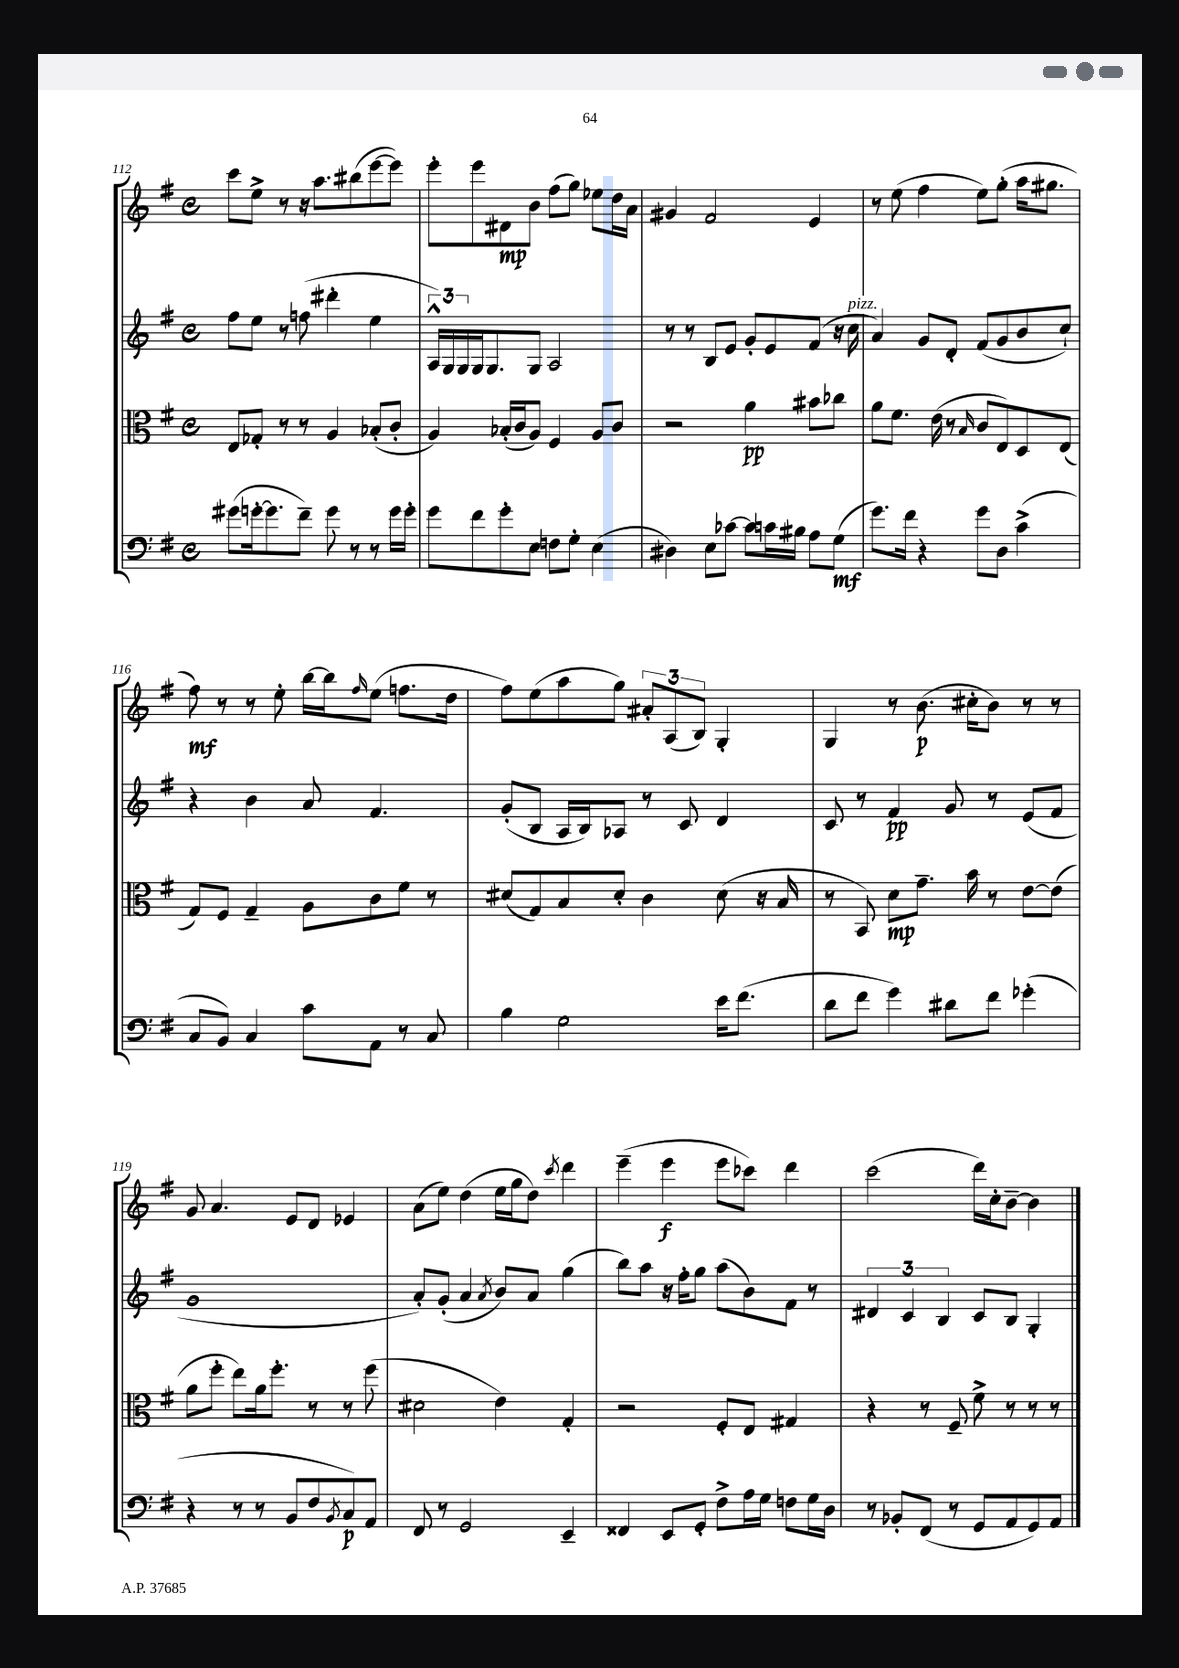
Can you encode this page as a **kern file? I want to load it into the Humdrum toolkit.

**kern	**dynam	**kern	**dynam	**kern	**dynam	**kern	**dynam
*part4	*part4	*part3	*part3	*part2	*part2	*part1	*part1
*staff4	*staff4	*staff3	*staff3	*staff2	*staff2	*staff1	*staff1
*clefF4	*	*clefC3	*	*clefG2	*	*clefG2	*
*k[f#]	*	*k[f#]	*	*k[f#]	*	*k[f#]	*
*M4/4	*	*M4/4	*	*M4/4	*	*M4/4	*
*met(c)	*	*met(c)	*	*met(c)	*	*met(c)	*
=112	=112	=112	=112	=112	=112	=112	=112
(8g#X\L	.	8E/L	.	8ff#\L	.	8ccc\L	.
[16gn'\k	.	8G-X'/J	.	8ee\J	.	8ee^\J	.
8.g\]	.	.	.	.	.	.	.
.	.	8r	.	8r	.	8r	.
8f#~\J)	.	8r	.	(8ffn\	.	16r	.
.	.	.	.	.	.	8.aa\L	.
8g\	.	4A/	.	4ddd#X'\	.	.	.
8r	.	.	.	.	.	(8bb#X\	.
8r	.	(8B-X'/L	.	4ee\	.	[8eee\	.
16g\LL	.	8c'/J	.	.	.	8eee\J])	.
16g'\JJ	.	.	.	.	.	.	.
=113	=113	=113	=113	=113	=113	=113	=113
8g\L	.	4A/)	.	24A^^/LL)	.	8eee'\L	.
.	.	.	.	24G/	.	.	.
.	.	.	.	24G/	.	.	.
8f#\	.	.	.	16G/J	.	8eee\	.
.	.	.	.	8.G/	.	.	.
8g'\	.	(16B-X'/LL	.	.	.	8d#X\	mp
.	.	16c/J	.	.	.	.	.
8E\J	.	8A/J)	.	8G/J	.	8b\J	.
8Fn\L	.	4F#/	.	2A/	.	(8ff#\L	.
8G'\J	.	.	.	.	.	8gg\J)	.
(4E\	.	8A/L	.	.	.	8ee-X\L	.
.	.	8c/J	.	.	.	16dd\L	.
.	.	.	.	.	.	16a\JJ	.
=114	=114	=114	=114	=114	=114	=114	=114
4D#X\)	.	2r	.	8r	.	4g#X/	.
.	.	.	.	8r	.	.	.
8E\L	.	.	.	8B/L	.	2f#/	.
[8c-X\J	.	.	.	8e/J	.	.	.
8c-\L]	.	4a\	pp	8g'/L	.	.	.
16cn\L	.	.	.	8e/	.	.	.
16B#X\JJ	.	.	.	.	.	.	.
8A\L	.	8b#X\L	.	(8f#/J	.	4e/	.
(8G\J	mf	8cc-X\J	.	16r	.	.	.
!	!	!	!	!LO:TX:a:i:t=pizz.	!	!	!
.	.	.	.	16cc\	.	.	.
=115	=115	=115	=115	=115	=115	=115	=115
8.g\L)	.	8a\L	.	4a/)	.	8r	.
.	.	8.f#\J	.	.	.	(8ee\	.
16f#\Jk	.	.	.	.	.	.	.
4r	.	.	.	8g/L	.	4ff#\	.
.	.	(16e\	.	.	.	.	.
.	.	8r	.	8d'/J	.	.	.
.	.	16qqB/	.	.	.	.	.
8g\L	.	8c/L	.	(8f#/L	.	8ee\L)	.
8D\J	.	8E/)	.	8g/	.	(8gg'\J	.
(4c^\	.	8D/	.	8b/	.	16aa\KL	.
.	.	.	.	.	.	8.gg#X\J	.
.	.	(8E/J	.	8cc`/J)	.	.	.
!!LO:LB:g=z
=116	=116	=116	=116	=116	=116	=116	=116
8C/L	.	8G/L)	.	4r	.	8ff#\)	mf
8BB/J)	.	8F#/J	.	.	.	8r	.
4C/	.	4G~/	.	4b\	.	8r	.
.	.	.	.	.	.	8ee'\	.
8c\L	.	8A\L	.	8a/	.	[16bb\LL	.
.	.	.	.	.	.	16bb\J]	.
.	.	.	.	.	.	16qqff#/	.
8AA\J	.	8c\	.	4.f#/	.	(8ee\J	.
8r	.	8f#\J	.	.	.	8.ffn\L	.
8C/	.	8r	.	.	.	.	.
.	.	.	.	.	.	16dd\Jk	.
=117	=117	=117	=117	=117	=117	=117	=117
4B\	.	(8d#X/L	.	(8g'/L	.	8ff#\L)	.
.	.	8G/)	.	8B/J	.	(8ee\	.
2G\	.	8B/	.	16A/LL	.	8aa\	.
.	.	.	.	16B/J)	.	.	.
.	.	8d#'/J	.	8A-X/J	.	8gg\J)	.
.	.	4c\	.	8r	.	12a#X'/L	.
.	.	.	.	.	.	(12A/	.
.	.	.	.	8c/	.	.	.
.	.	.	.	.	.	12B/J)	.
16e\KL	.	(8d#\	.	4d/	.	4G'/	.
(8.f#\J	.	.	.	.	.	.	.
.	.	16r	.	.	.	.	.
.	.	16B/	.	.	.	.	.
=118	=118	=118	=118	=118	=118	=118	=118
8d\L	.	8r	.	8c/	.	4G/	.
8f#\J	.	8BB/)	.	8r	.	.	.
4g\)	.	8d\L	mp	4f#/	pp	8r	.
.	.	8.g~\J	.	.	.	(8.b\	p
8d#X\L	.	.	.	8g/	.	.	.
.	.	16b\	.	.	.	16cc#X'\KL	.
8f#\J	.	8r	.	8r	.	8b\J)	.
(4g-X'\	.	[8e\L	.	(8e/L	.	8r	.
.	.	(8e\J]	.	8f#/J	.	8r	.
!!LO:LB:g=z
=119	=119	=119	=119	=119	=119	=119	=119
4r	.	8a\L	.	1g	.	8g/	.
.	.	8ff#'\J	.	.	.	4.a/	.
8r	.	8ee\L)	.	.	.	.	.
8r	.	16a\k	.	.	.	.	.
.	.	8.ff#'\J	.	.	.	.	.
8BB/L	.	.	.	.	.	8e/L	.
8F#/	.	8r	.	.	.	8d/J	.
8qBB/	.	.	.	.	.	.	.
8C/)	p	8r	.	.	.	4e-X/	.
8AA/J	.	(8ff#\	.	.	.	.	.
=120	=120	=120	=120	=120	=120	=120	=120
8FF#/	.	2d#X\	.	8a'/L)	.	(8a\L	.
8r	.	.	.	(8g'/J	.	8ee\J)	.
2GG/	.	.	.	4a/	.	(4dd\	.
.	.	.	.	8qa/	.	.	.
.	.	4e\)	.	8b/L)	.	16ee\LL	.
.	.	.	.	.	.	16gg\J	.
.	.	.	.	8a/J	.	8dd\J)	.
.	.	.	.	.	.	8qccc/	.
4EE~/	.	4G'/	.	(4gg\	.	4ddd\	.
=121	=121	=121	=121	=121	=121	=121	=121
4FF##X/	.	2r	.	8bb\L)	.	(4eee~\	.
.	.	.	.	8aa\J	.	.	.
8EE/L	.	.	.	16r	.	4eee\	f
.	.	.	.	16ff#'\KL	.	.	.
8GG'/J	.	.	.	8gg\J	.	.	.
8F#^\L	.	8F#'/L	.	(8aa\L	.	8eee\L	.
16A\L	.	8E/J	.	8b\)	.	8ccc-X\J)	.
16G\JJ	.	.	.	.	.	.	.
8Fn\L	.	4G#X/	.	8f#\J	.	4ddd\	.
16G\L	.	.	.	8r	.	.	.
16D\JJ	.	.	.	.	.	.	.
=122	=122	=122	=122	=122	=122	=122	=122
8r	.	4r	.	6d#X/	.	(2ccc\	.
8BB-X'/L	.	.	.	.	.	.	.
.	.	.	.	6c/	.	.	.
(8FF#/J	.	8r	.	.	.	.	.
.	.	.	.	6B/	.	.	.
8r	.	8F#~/	.	.	.	.	.
8GG/L	.	8f#^\	.	8c/L	.	16ddd\LL)	.
.	.	.	.	.	.	16cc'\J	.
8AA/	.	8r	.	8B/J	.	[8b~\J	.
8GG/)	.	8r	.	4G'/	.	4b\]	.
8AA/J	.	8r	.	.	.	.	.
==	==	==	==	==	==	==	==
*-	*-	*-	*-	*-	*-	*-	*-
